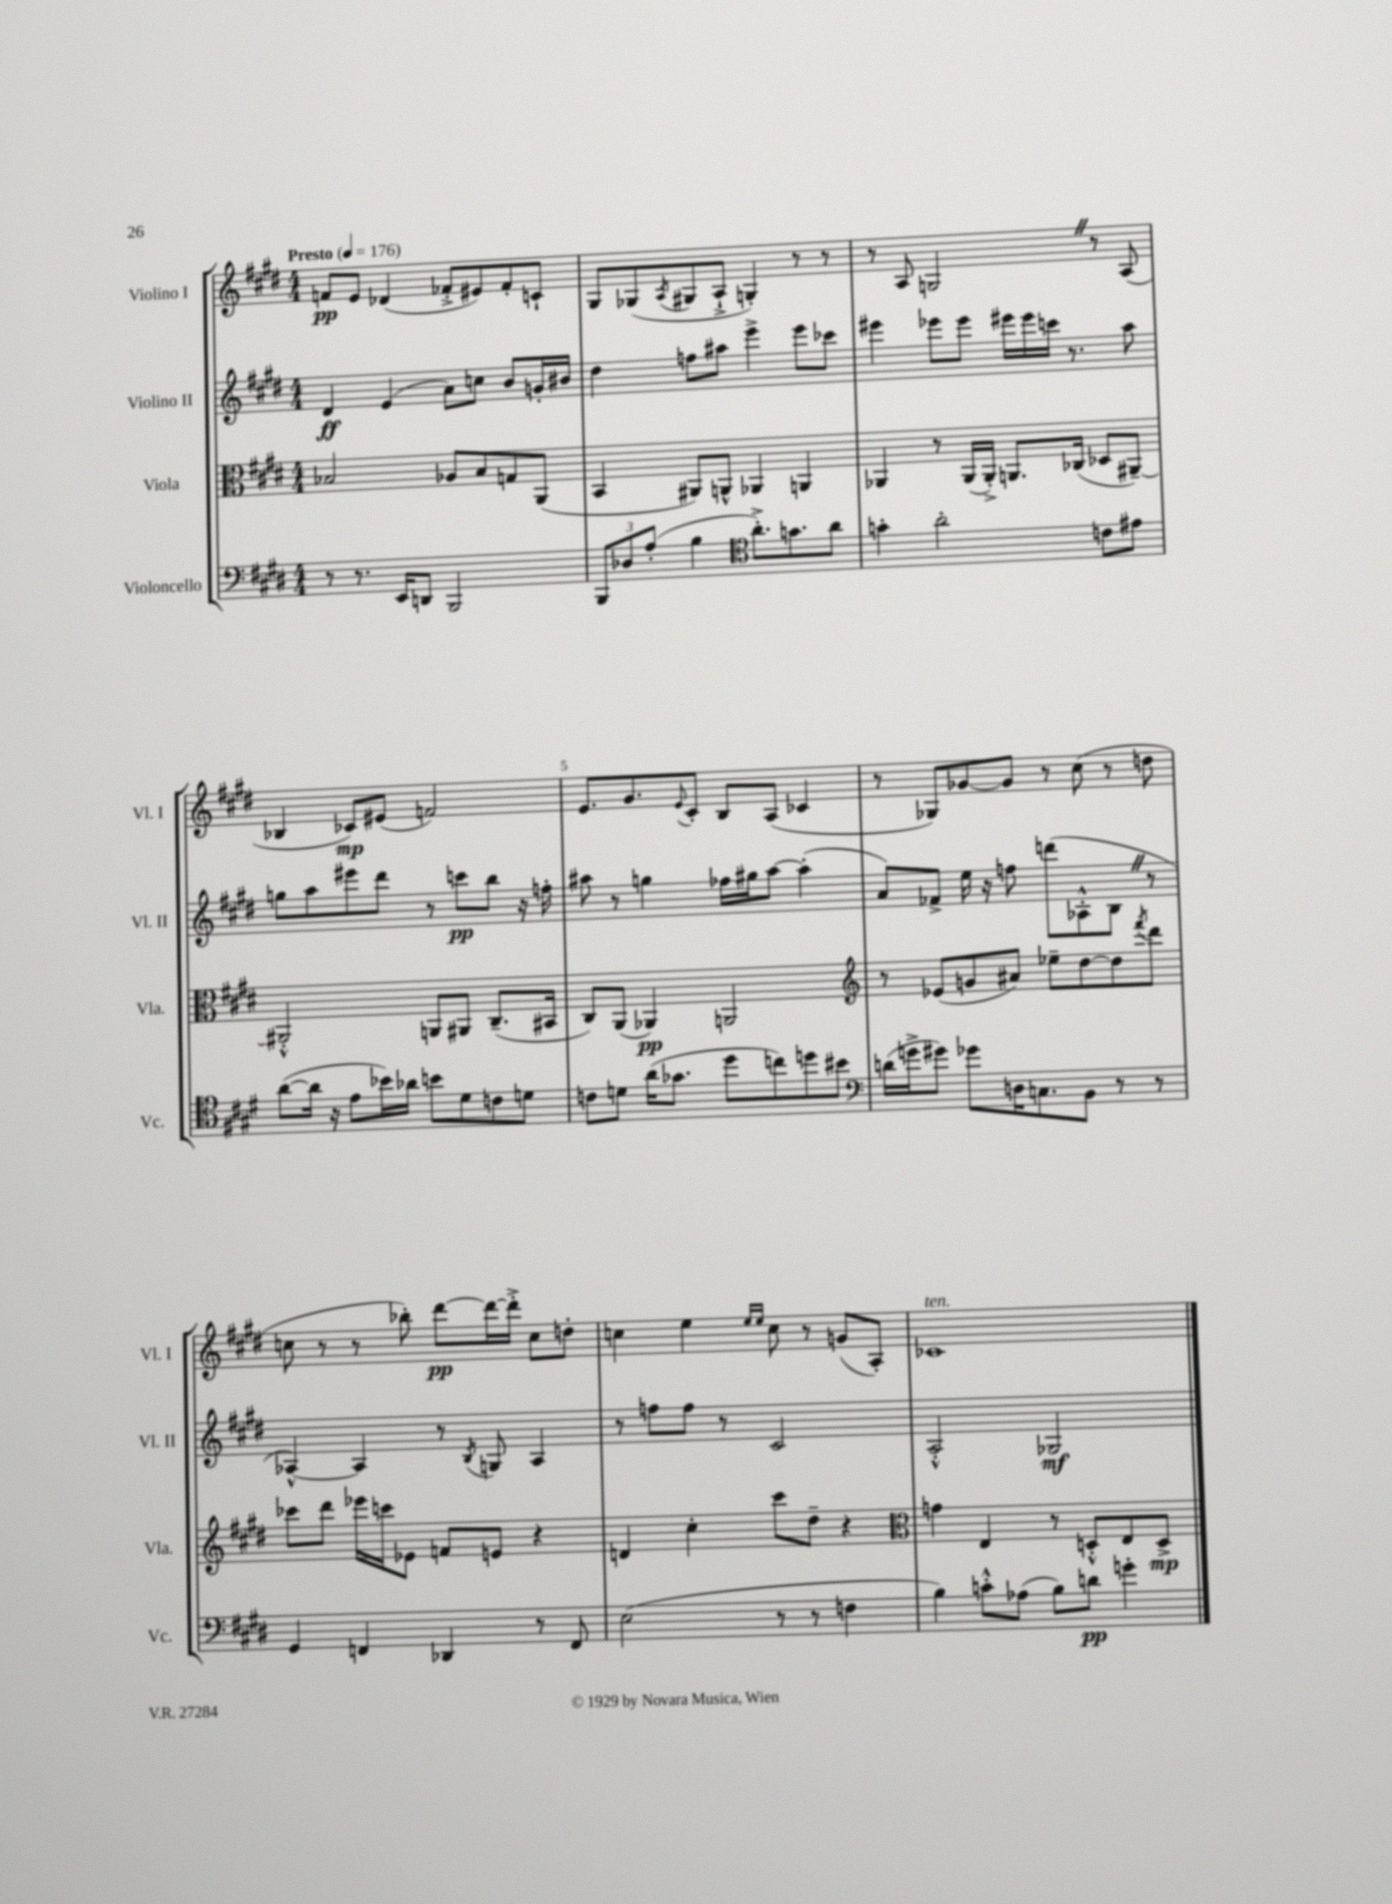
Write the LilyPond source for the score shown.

<<
\new StaffGroup <<
\new Staff = "s0" \with { instrumentName = "Violino I" shortInstrumentName = "Vl. I" } {
    \clef treble \key e \major \numericTimeSignature \time 4/4 \tempo "Presto" 4 = 176
    f'8\pp e'8 des'4( fes'8-.-> eis'8) fes'8-. c'8-! |
    gis8 ges8( \acciaccatura { a8 } gis8 a8-!-> g4-.) r8 r8 |
    r8 a8 g2 \once \override BreathingSign.text = \markup { \musicglyph "scripts.caesura.straight" } \breathe r8 a8( |
    bes4 ces'8\mp) eis'8( f'2) |
    e'8. gis'8. \appoggiatura { e'8 } cis'8-. b8 a8( ces'4 |
    r8 ges8) ges'8~ ges'8 r8 cis''8( r8 d''8 |
    c''8 r8 r8 bes''8-.) dis'''8~\pp dis'''16~ dis'''16-.-> c''8 d''8-. |
    c''4 e''4 \grace { e''16 e''16 } c''8 r8 g'8( a8-.) |
    ces'1^\markup { \italic "ten." } \bar "|." |
}
\new Staff = "s1" \with { instrumentName = "Violino II" shortInstrumentName = "Vl. II" } {
    \clef treble \key e \major \numericTimeSignature \time 4/4
    dis'4\ff e'4( a'8) c''8 b'8 g'16-. bis'16 |
    dis''4 f''8 ais''8 e'''4-> e'''8 ces'''8 |
    eis'''4 ees'''8 ees'''8 eis'''16 eis'''16 c'''16 r8. a''8 |
    g''8 a''8 eis'''8 dis'''8 r8 c'''8\pp b''8 r16 f''16-. |
    ais''8 r8 g''4 fes''16 gis''16 ais''8~ ais''4-.( |
    a'8) fes'8-> e''16 r16 f''8 d'''8( aes8-.-^ b8 \once \override BreathingSign.text = \markup { \musicglyph "scripts.caesura.straight" } \breathe r8 |
    aes4~-^) aes4 r8 \acciaccatura { b8 } g8 aes4 |
    r8 f''8 f''8 r8 cis'2 |
    a2-.-^ ges2\mf \bar "|." |
}
\new Staff = "s2" \with { instrumentName = "Viola" shortInstrumentName = "Vla." } {
    \clef alto \key e \major \numericTimeSignature \time 4/4
    bes2 aes8 bes8 g8 a,8( |
    b,4 ais,8) a,8-^ aes,4 a,4 |
    aes,4 r8 aes,16( aes,16-.->) a,8. ces16( des8 ais,8~--) |
    ais,2-.-^ a,8 ais,8 cis8.--( bis,16 |
    cis8) a,8( aes,4\pp) a,2 |
    \clef treble r8 ees'8( g'8 ais'8) ees''8-- dis''8~ dis''8 \acciaccatura { fis'''8 } dis'''8 |
    ces'''8 dis'''8 ees'''16 c'''16 ees'8 f'8 e'8 r4 |
    d'4 cis''4-. cis'''8 dis''8-- r4 |
    \clef alto g'4 e4 r8 d8-.-^ e8 d8->\mp \bar "|." |
}
\new Staff = "s3" \with { instrumentName = "Violoncello" shortInstrumentName = "Vc." } {
    \clef bass \key e \major \numericTimeSignature \time 4/4
    r8 r8. e,16 d,8 b,,2 |
    \tuplet 3/2 { b,,8 des8 a8-.( } b4 \clef tenor a'8.-.->) g'8. a'8 |
    g'4-. a'2-. c'8 eis'8 |
    a'8~( a'16 r16 e'8 bes'16) aes'16 b'8 dis'8 c'8 d'8 |
    c'8 d'8 a'16( ges'8. dis''8 c''8) d''8 bis'8 |
    \clef bass d'16( g'16-> gis'8) ges'8 d16 c8. b,8 r8 r8 |
    gis,4 f,4 des,4 r8 f,8 |
    e2( r8 r8 f4 |
    b4) c'8-.-^ aes8( b8) d'8\pp g'4-. \bar "|." |
}
>>
>>
\layout { \context { \Score \override BarNumber.break-visibility = ##(#f #t #t) barNumberVisibility = #(every-nth-bar-number-visible 5) } }
